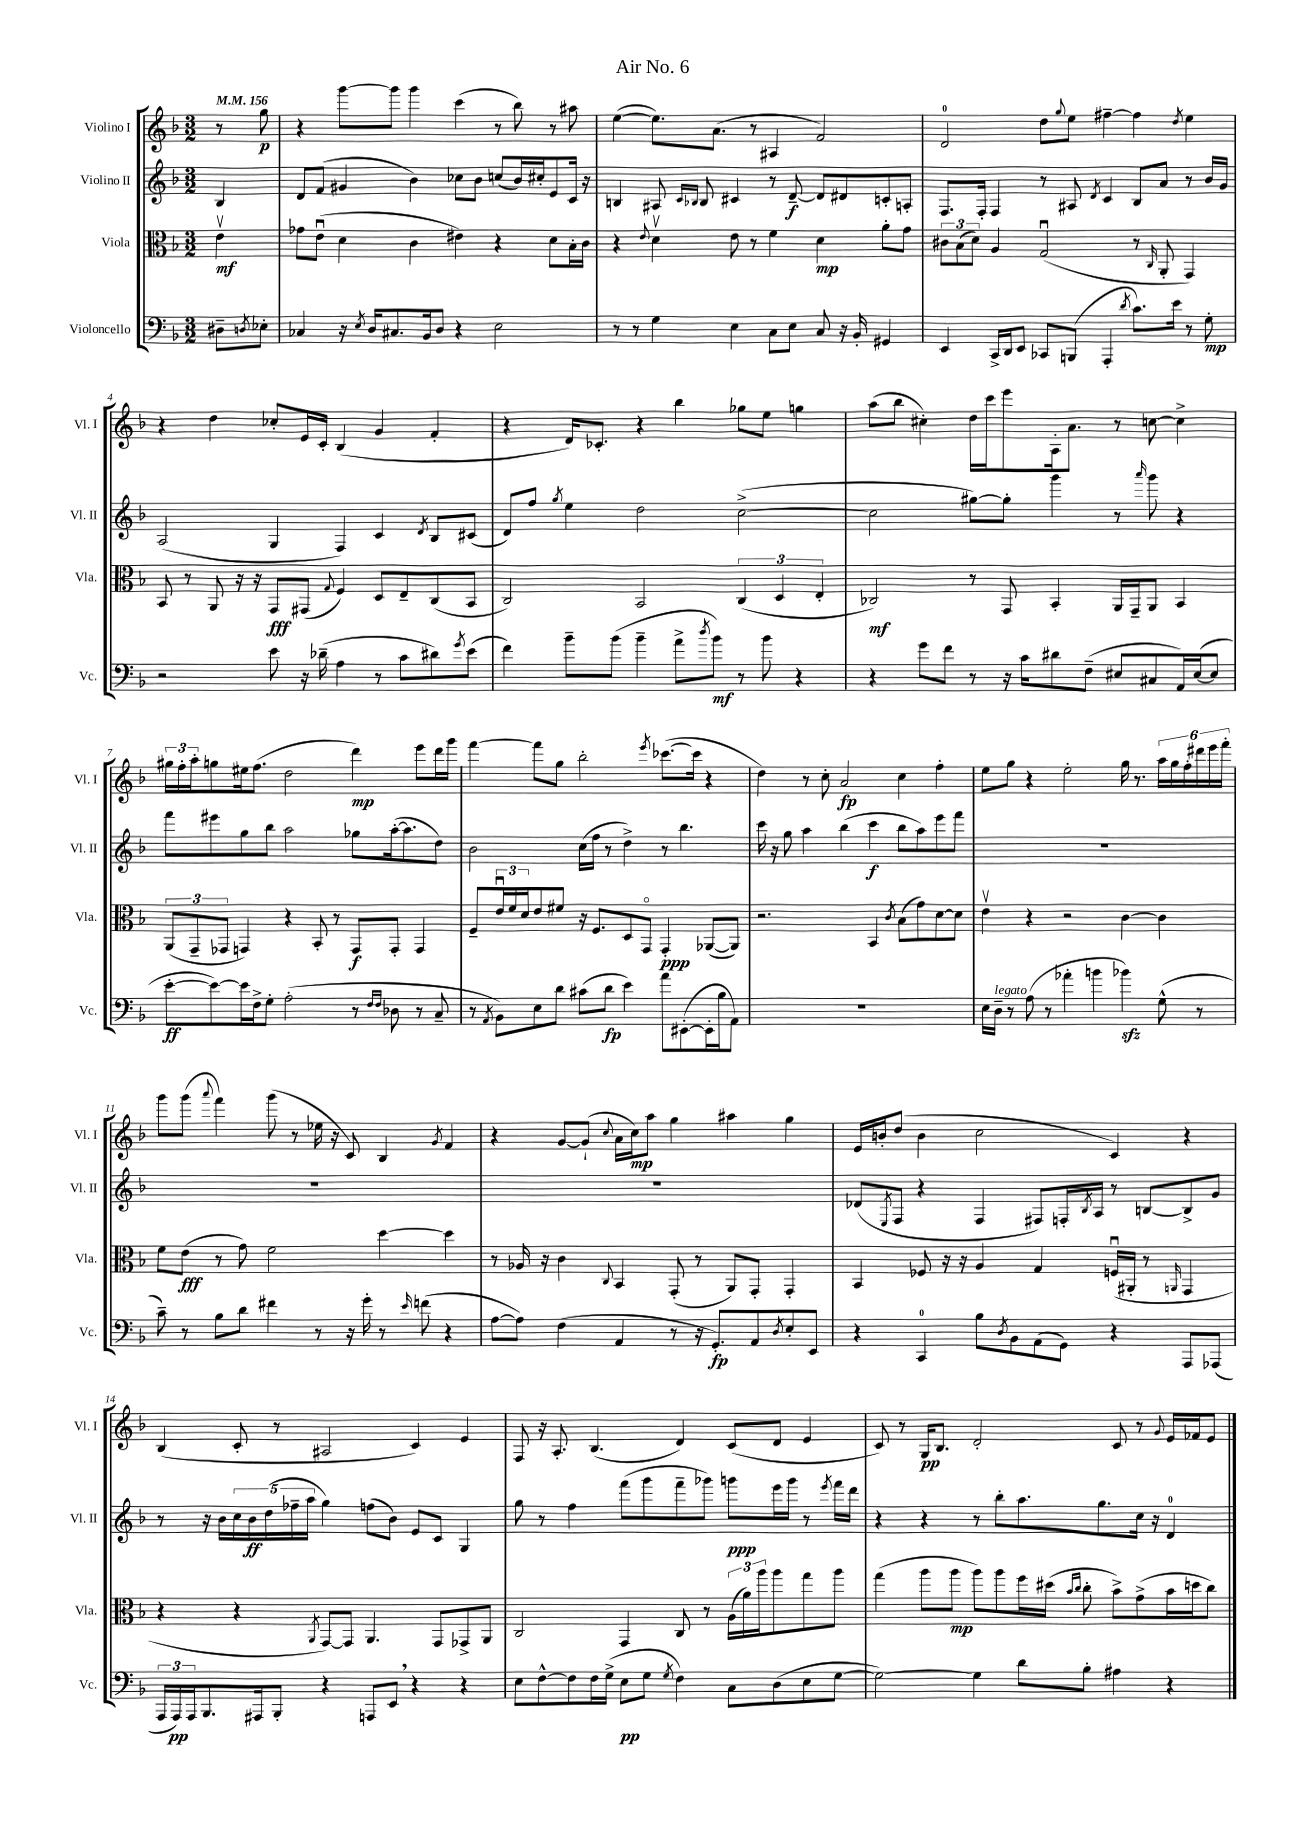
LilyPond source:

\header { title = "Air No. 6" }
<<
\new StaffGroup <<
\new Staff = "s0" \with { instrumentName = "Violino I" shortInstrumentName = "Vl. I" } {
    \clef treble \key f \major \numericTimeSignature \time 3/2 \partial 4 \tempo 4 = 156
    r8 g''8\p |
    r4 g'''8~ g'''8 g'''4 c'''4( r8 bes''8) r8 ais''8 |
    e''4~( e''8.) a'8.( r8 ais4 f'2) |
    d'2-0 d''8 \appoggiatura { g''8 } e''8 fis''4~-- fis''4 \acciaccatura { d''8 } e''4 |
    r4 d''4 ces''8-. e'16 c'16-. bes4( g'4 f'4-. |
    r4 d'16) ces'8.-. r4 bes''4 ges''8 e''8 g''4 |
    a''8( bes''8 cis''4-.) d''16 c'''16 e'''8 a16-. a'8. r8 c''8~ c''4-> |
    \tuplet 3/2 { gis''16 f''16-. a''16-. } g''8 eis''16 f''8.( d''2 d'''4\mp) e'''8 d'''16 g'''16 |
    f'''4~ f'''8 g''8 bes''2-. \acciaccatura { e'''8 } ces'''8.~( ces'''16 r4 |
    d''4) r8 c''8-. a'2\fp c''4 f''4-. |
    e''8 g''8 r4 e''2-. g''16 r8. \tuplet 6/4 { a''16 g''16 f''16-. dis'''16 e'''16 f'''16-. } |
    g'''8 g'''8( \appoggiatura { a'''8 } f'''4) g'''8( r8 ees''16 r16 c'8) bes4 \acciaccatura { g'8 } f'4 |
    r4 g'8~ g'8-!( \appoggiatura { c''8 } a'16 c''16\mp) a''8 g''4 ais''4 g''4 |
    e'16 b'16-. d''8( b'4 c''2 c'4) r4 |
    bes4( c'8-. r8 ais2 c'4) e'4 |
    f8 r16 a8.-. bes4.( d'4) c'8( d'8 e'4 |
    c'8) r8 g16\pp bes8. d'2-. c'8 r8 \appoggiatura { g'8 } e'16 fes'16 e'8 \bar "|." |
}
\new Staff = "s1" \with { instrumentName = "Violino II" shortInstrumentName = "Vl. II" } {
    \clef treble \key f \major \numericTimeSignature \time 3/2 \partial 4
    bes4 |
    d'8 f'8( gis'4 bes'4) ces''8 bes'8 c''8( bes'16) cis''16-. e'8 c'16 r16 |
    b4 ais8 \grace { c'16 bes16 } bes8 cis'4 r8 d'8~--\f d'8 dis'8 c'8-. a8-. |
    f8. f16-. f4 r8 ais8 \acciaccatura { d'8 } c'4 bes8 a'8 r8 bes'16 g'16 |
    a2( g4 f4) c'4 \acciaccatura { d'8 } bes8 cis'8( |
    d'8) f''8 \acciaccatura { g''8 } e''4 d''2 c''2~->( |
    c''2 gis''8~) gis''8-. g'''4 r8 \grace { a'''16 } g'''8 r4 |
    f'''8 eis'''8 g''8 bes''8 a''2 ges''8 a''16~-.( a''8. d''8) |
    bes'2 c''16( f''16 r8 d''4->) r8 bes''4. |
    c'''16 r16 g''8 a''4 bes''4( c'''4\f bes''8 a''8) e'''8 f'''8 |
    R1. |
    R1. |
    R1. |
    des'8( \acciaccatura { e8 } f8 r4 f4 fis8) f16-. \acciaccatura { bes8 } a16 r8 b8~ b8-> g'8 |
    r8 r16 bes'16 \tuplet 5/4 { c''16 bes'16\ff d''16( fes''16-- a''16 } g''4) f''8( bes'8) e'8 c'8 g4 |
    g''8 r8 f''4 f'''8( g'''8 f'''8-- ges'''8) g'''8\ppp e'''16 g'''16 r8 \acciaccatura { e'''8 } f'''16 d'''16 |
    r4 r4 r8 bes''8-. a''8. g''8. c''16 r16 d'4-0 \bar "|." |
}
\new Staff = "s2" \with { instrumentName = "Viola" shortInstrumentName = "Vla." } {
    \clef alto \key f \major \numericTimeSignature \time 3/2 \partial 4
    e'4\upbow\mf |
    ges'8 e'8\downbow( d'4 c'4 eis'4) r4 d'8 bes16-. c'16 |
    r4 \appoggiatura { e'8 } d'4\upbow e'8 r8 f'4 d'4\mp a'8-. g'8 |
    \tuplet 3/2 { cis'8 bes8( d'8) } a4 g2\downbow( r8 \grace { c16 } a,8-. g,4) |
    bes,8 r8 a,8 r16 r16 g,8\fff gis,8( \appoggiatura { g8 } f4) d8 e8-- c8( bes,8 |
    c2) bes,2 \tuplet 3/2 { c4( d4 e4-. } |
    ces2\mf) r8 g,8 bes,4-. a,16 g,16-- a,8 bes,4 |
    \tuplet 3/2 { a,8( g,8-- ges,8 } g,4) r4 bes,8-. r8 g,8\f g,8-. g,4 |
    f8-- \tuplet 3/2 { e'16\downbow f'16 d'16 } e'8 fis'8 r16 f8. d8 g,8\flageolet g,4-.\ppp aes,8~( aes,8) |
    r2. bes,4 \acciaccatura { c'8 } bes8( g'8) d'8~ d'8 |
    e'4\upbow r4 r2 c'4~ c'4 |
    f'8 e'8\fff( r8 g'8) f'2 d''4~ d''4 |
    r8 aes16 r16 c'4 \appoggiatura { c8 } bes,4 g,8-.( r8 a,8) g,8-. g,4-. |
    bes,4 fes8 r16 r16 a4 g4 f16\downbow( ais,16-. r8 \grace { a,16 } g,4 |
    r4 r4 \acciaccatura { a,8 } g,8~) g,8 a,4. g,8 ges,8-> a,8 |
    c2 g,4 c8 r8 \tuplet 3/2 { a16( a'16) a''16 } a''8 g''8 a''8 |
    g''4( a''8 a''8\mp a''8) a''8 f''16 dis''16( \grace { bes'16 c''16 } c''8-. bes'8->) g'8->( bes'16 d''16 c''8) \bar "|." |
}
\new Staff = "s3" \with { instrumentName = "Violoncello" shortInstrumentName = "Vc." } {
    \clef bass \key f \major \numericTimeSignature \time 3/2 \partial 4
    dis8-- \acciaccatura { d8 } ees8-. |
    ces4 r16 \acciaccatura { e8 } d16 cis8. bes,16 d8 r4 e2 |
    r8 r8 g4 e4 c8 e8 c8 r16 bes,16-. gis,4 |
    e,4 c,16-> d,16 e,8 ces,8 b,,8( a,,4-. \acciaccatura { d'8 } c'8.) e'16 r8 g8-.\mp |
    r2 e'8 r16 des'16--( a4 r8 c'8 dis'8) \acciaccatura { g'8 } e'8( |
    f'4) bes'8-- bes'8( bes'4-- a'8-> \acciaccatura { d''8 } bes'8\mf) r8 bes'8 r4 |
    r4 g'8 f'8 r8 r16 c'16 dis'8 f8--( eis8 cis8 a,16) eis16~( eis8 |
    e'8~-.\ff e'8~) e'16 f16-> g8-. a2-.( r8 \grace { f16 f16 } des8 r8 c8-- |
    r8 \acciaccatura { a,8 } bes,8) e8 d'8 cis'8( d'8\fp e'4) a'8 eis,8~-.( eis,16-. bes16 a,8) |
    R1. |
    e16 d16--^\markup { \italic "legato" } r8 a8( r8 aes'4-. b'4 bes'4\sfz) g8-^( r8 |
    c'8--) r8 bes8 d'8 fis'4 r8 r16 g'16-. r8 \grace { e'16 } f'8( r4 |
    a8~ a8) f4( a,4 r8 r16 g,8.-.\fp) a,8 \acciaccatura { d8 } e8-. e,8 |
    r4 c,4-0 bes8 \acciaccatura { d8 } bes,8 a,8( g,8) r4 a,,8 aes,,8( |
    \tuplet 3/2 { a,,16 a,,16\pp) a,,16 } bes,,8. ais,,16 bes,,8-. r4 a,,8 e,8 \breathe r4 r4 |
    e8 f8~-^ f8 f16 g16->( e8\pp g8 \acciaccatura { g8 } f4) c8 d8( e8 g8~ |
    g2~) g4 d'8 bes8-. ais4 r4 \bar "|." |
}
>>
>>
